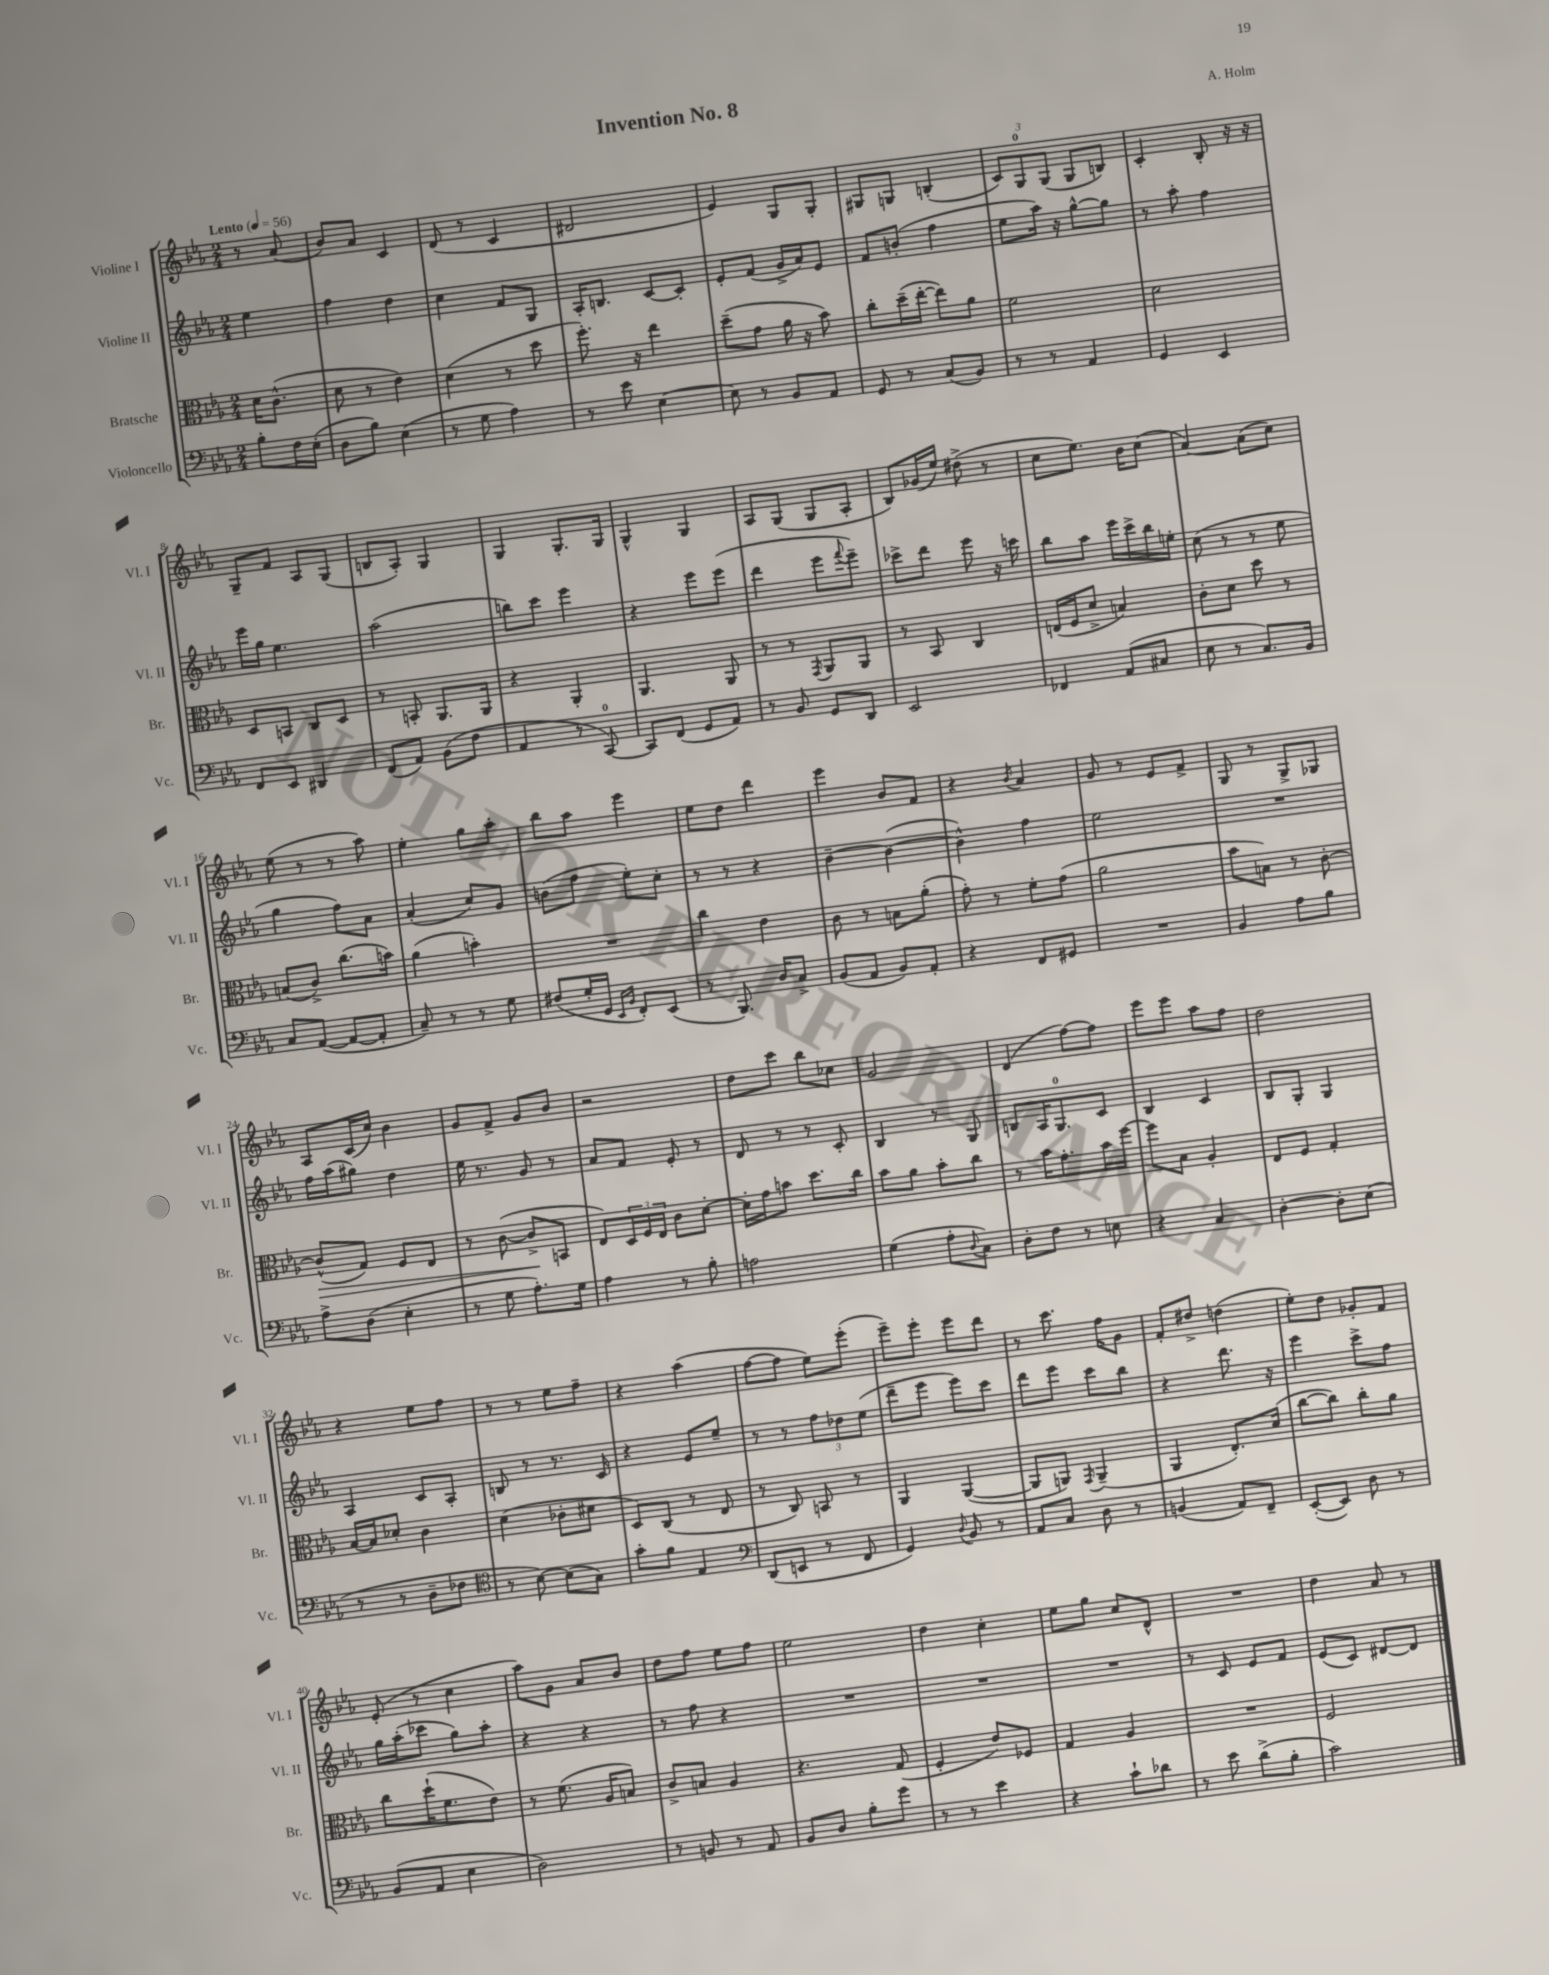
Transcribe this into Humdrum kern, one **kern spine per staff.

**kern	**kern	**dynam	**kern	**kern
*part4	*part3	*part3	*part2	*part1
*staff4	*staff3	*staff3	*staff2	*staff1
*I"Violoncello	*I"Bratsche	*	*I"Violine II	*I"Violine I
*I'Vc.	*I'Br.	*	*I'Vl. II	*I'Vl. I
*clefF4	*clefC3	*	*clefG2	*clefG2
*k[b-e-a-]	*k[b-e-a-]	*	*k[b-e-a-]	*k[b-e-a-]
*M2/4	*M2/4	*	*M2/4	*M2/4
*MM56	*MM56	*	*MM56	*MM56
=	=	=	=	=
!	!	!	!	!LO:TX:a:B:t=Lento
8B-'\L	16d\KL	.	4ee-\	8r
.	(8.c^^\J	.	.	.
16F\L	.	.	.	(8a-/
(16E-'\JJ	.	.	.	.
=1	=1	=1	=1	=1
8D\L	8d\	.	4ff\	8b-/L)
8B-\J)	8r	.	.	8a-/J
(4E-\	4e-\)	.	4dd\	4c/
=2	=2	=2	=2	=2
8r	(4d\	.	4cc\	(8d/
8G\	.	.	.	8r
4A-\)	8r	.	8f/L	4c/
.	8dd\	.	8G/J	.
=3	=3	=3	=3	=3
8r	8.ff'\)	.	16A-'/KL	2d#X/
.	.	.	8.Bn/J	.
8e-\	.	.	.	.
.	16r	.	.	.
[4E-\	4ee-\	.	[8c/L	.
.	.	.	8c'/J]	.
=4	=4	=4	=4	=4
8E-\]	(8dd~\L	.	8e-'/L	4e-/)
8r	8g\J	.	(8f/J	.
8BB-/L	16a-\	.	16g^/LL	8G/L
.	16r	.	16a-/J)	.
8AA-/J	8b-\)	.	8e-/J	8G'/J
=5	=5	=5	=5	=5
8GG/	8cc'\L	.	8f/L	8G#X/L
8r	(16dd~\L	.	(8bn'/J	8Gn/J
.	[16ee-'\JJ	.	.	.
(8C/L	8ee-\L])	.	4ff\	(4Bn'/
8BB-/J)	8a-\J	.	.	.
=6	=6	=6	=6	=6
8r	2f\	.	8ee-\L	12c/L)
.	.	.	.	12G/
8r	.	.	16aa-\Jk)	.
.	.	.	.	(12G/J
.	.	.	16r	.
4AA-/	.	.	[8gg^^\L	8G/L
.	.	.	8gg\J]	8Bn/J)
=7	=7	=7	=7	=7
4GG/	2d\	.	8r	4c'/
.	.	.	8aa-'\	.
4EE-/	.	.	4ff\	8B-'/
.	.	.	.	16r
.	.	.	.	16r
!!LO:LB:g=z
=8	=8	=8	=8	=8
8FF/L	8D/L	.	16eee-\LL	8G~/L
.	.	.	16gg\JJ	.
8EE-/J	8BBn/J	.	4.ee-\	8f/J
4DD#X/	8C/L	.	.	8A-/L
.	8D/J	.	.	(8G/J
=9	=9	=9	=9	=9
(8FF/L	8r	.	(2aa-\	8Bn/L
8AA-/J)	8BBn'/	.	.	8A-'/J)
(8BB-\L	8.AA-/L	.	.	4G/
8F\J	.	.	.	.
.	16AA-/Jk	.	.	.
=10	=10	=10	=10	=10
4AA-/	4r	.	8bbn\L)	4G/
.	.	.	8ccc\J	.
8r	4AA-'/	.	4eee-\	8.G'/L
[8CC/)	.	.	.	.
.	.	.	.	16G/Jk
=11	=11	=11	=11	=11
8CC/L]	4.AA-/	.	4r	4G^^/
(8FF/J	.	.	.	.
8GG/L	.	.	8eee-\L	4G/
8AA-/J)	8AA-/	.	(8eee-\J	.
=12	=12	=12	=12	=12
8r	8r	.	4ddd\	8A-/L
8BB-/	8r	.	.	(8G/J
.	8qGG/	.	.	.
8GG/L	8AA-/L	.	8eee-\L	8G/L
.	.	.	8qqfff/	.
8DD/J	8AA-/J	.	8eee-~\J)	8A-'/J
=13	=13	=13	=13	=13
2EE-/	8r	.	8ccc-X^\L	8B-/L)
.	8BB-/	.	8ddd\J	(16g-X/L
.	.	.	.	16ee-/JJ)
.	4C/	.	8eee-\	(8dd#X^\
.	.	.	16r	8r
.	.	.	16cccn\	.
=14	=14	=14	=14	=14
4FF-X/	(16En/LL	.	8bb-\L	8cc\L
.	16F/J	.	.	.
.	8d^/J	.	8aa-\J	8.ee-\J)
(8AA-/L	4Bn/)	.	16eee-\LL	.
.	.	.	16ccc^\	16b-\KL
8C#X/J	.	.	16bb-\	(8cc\J
.	.	.	16een'\JJ	.
=15	=15	=15	=15	=15
8E-\	8c'\L	.	(8cc\	[4a-/)
8r	8d\J	.	8r	.
8.C/L)	8dd\	.	8r	(8a-\L]
.	8r	.	8ee-\	8cc\J)
16BB-/Jk	.	.	.	.
!!LO:LB:g=z
=16	=16	=16	=16	=16
8C/L	(8Bn/L	.	4gg\	(8ee-\
([8AA-/J	8c^/J)	.	.	8r
8AA-/L_	(8.cc\L	.	8ff\L)	8r
8AA-'/J]	.	.	8a-\J	8aa-\)
.	16bn\Jk)	.	.	.
=17	=17	=17	=17	=17
8C~/)	(4a-\	.	(4a-'/	4ee-'\
8r	.	.	.	.
8r	4bn'\)	.	8cc/L)	8gg\L
8G\	.	.	8g/J	8aa-'\J
=18	=18	=18	=18	=18
(8F#X/L	2r	.	(8bn\L	8bb-\L
16G'/L	.	.	8ff\J	8aa-\J
16GG/JJ	.	.	.	.
16qqEE-/LL	.	.	.	.
16qqBB-/JJ	.	.	.	.
8FF'/L)	.	.	8ee-'\L)	4eee-\
(8EE-/J	.	.	8cc'\J	.
=19	=19	=19	=19	=19
8r	4cc\	.	8r	8ee-\L
8.BBB-/)	.	.	8r	8dd\J
.	4e-\	.	4r	4ddd\
16D/KL	.	.	.	.
8C^/J	.	.	.	.
=20	=20	=20	=20	=20
(8BB-/L	8c\	.	[4b-~\	4eee-\
8AA-/J	8r	.	.	.
8BB-/L)	8Bn\L	.	(4b-\_	8b-/L
8AA-'/J	(8a-'\J	.	.	8f/J
=21	=21	=21	=21	=21
4r	8g'\)	.	4b-^^\])	4r
.	8r	.	.	.
.	.	.	.	8qb-/
8FF/L	8f'\L	.	4ff\	4a-/
8GG#X/J	(8g\J	.	.	.
=22	=22	=22	=22	=22
2r	2a-\	.	2ee-\	8g/
.	.	.	.	8r
.	.	.	.	8e-/L
.	.	.	.	8f^/J
=23	=23	=23	=23	=23
4BB-/	8b-\L	.	2r	8G/
.	8Bn\J)	.	.	8r
8A-\L	8r	.	.	8G^/L
8B-\J	[8c'\	.	.	8G-X/J
!!LO:LB:g=z
=24	=24	=24	=24	=24
!	!	!LO:HP:b	!	!
8A-^\L	(8c^^/L]	>	16ff\LL	8A-/L
.	.	.	(16aa-\J	.
(8D\J	8G/J)	.	8gg#X\J)	(16c/L
.	.	.	.	16cc/JJ)
4E-'\	8F/L	.	4dd\	4b-\
.	8E-/J	.	.	.
=25	=25	=25	=25	=25
8r	8r	.	16ee-\	8g/L
.	.	.	8.r	.
8G\	([8c\	.	.	8f^/J
8.A-'\L)	8c^/L]	.	8g/	8g/L
.	8BBn/J	]	8r	8b-/J
16G\Jk	.	.	.	.
=26	=26	=26	=26	=26
4A-\	8E-/L)	.	8a-/L	2r
.	24D/L	.	8f/J	.
.	24F/	.	.	.
.	24E-/JJ	.	.	.
8r	8c\L	.	8e-'/	.
8B-'\	[8d'\J	.	8r	.
=27	=27	=27	=27	=27
2An\	16d'\LL]	.	8d/	8dd\L
.	16g\J	.	.	.
.	8bn\J	.	8r	8ccc\J
.	8.dd\L	.	8r	8bb-\L
.	.	.	8c'/	8cc-X\J
.	16cc\Jk	.	.	.
=28	=28	=28	=28	=28
(4G\	8b-\L	.	4B-/	2g/
.	8a-\J	.	.	.
8A-'\L	8b-'\L	.	8r	.
8qqD/	.	.	.	.
8C\J)	8cc\J	.	8G/	.
=29	=29	=29	=29	=29
8D'\L	8r	.	8Bn/L	(4d/
8F\J	16b-\KL	.	16A-/K	.
.	8.g'\	.	8.G/	.
8r	.	.	.	[8ff\L)
8En\	16b-\L	.	8c/J	8ff\J]
.	[16ff\JJ	.	.	.
=30	=30	=30	=30	=30
4r	8ff\L]	.	4B-/	8eee-\L
.	8B-\J	.	.	8eee-\J
4C/	4A-'/	.	4c/	8aa-\L
.	.	.	.	8ff\J
=31	=31	=31	=31	=31
[4D'\	8E-/L	.	8B-/L	2dd\
.	8F/J	.	8G'/J	.
8D'\L]	4G'/	.	4G/	.
(8E-\J	.	.	.	.
!!LO:LB:g=z
=32	=32	=32	=32	=32
8r	[16B-/LL	.	4A-/	4r
.	16B-/J]	.	.	.
8r	8d-X'/J	.	.	.
8D~\L	4c\	.	8c/L	8ee-\L
8F-X\J	.	.	8A-'/J	8ff\J
=33	=33	=33	=33	=33
*clefC4	*	*	*	*
8r	(4d\	.	8Bn/	8r
[8B-\)	.	.	8r	8r
(8B-\L]	8c-X'\L	.	8.r	8ee-\L
8G\J)	8d#X\J	.	.	8ff~\J
.	.	.	16c/	.
=34	=34	=34	=34	=34
8g'\L	8D/L)	.	4r	4r
8f\J	(8C/J	.	.	.
4E-/	8r	.	8e-/L	(4aa-\
.	8E-/	.	8ee-~/J	.
=35	=35	=35	=35	=35
*clefF4	*	*	*	*
(8DD/L	8r	.	8r	[8ff\L
8EEn/J	8C/)	.	8r	8ff\J]
8r	8BBn/	.	12ff\L	8ee-\L)
.	.	.	12dd-X\	.
8FF/	8r	.	.	(8eee-'\J
.	.	.	(12ee-\J	.
=36	=36	=36	=36	=36
4GG/)	4AA-/	.	8ddd~\L	8eee-~\L)
.	.	.	8eee-\J	8eee-'\J
8qqD/	.	.	.	.
8BB-/	([4AA-/	.	8eee-\L)	8eee-\L
8r	.	.	8ccc\J	8ddd\J
=37	=37	=37	=37	=37
8AA-/L	8AA-/L]	.	8ddd\L	8r
8C/J	8AAn/J)	.	8eee-\J	8.ccc\
.	8qGG/	.	.	.
8D\	(4AA~/	.	8ccc\L	.
.	.	.	.	16ff\KL
8r	.	.	8bb-\J	8g\J
=38	=38	=38	=38	=38
(4BBn/	4AA-/	.	4r	8f'/L
.	.	.	.	8dd#X^/J
8AA-/L)	8.E-'/L)	.	8.ddd\	(4ddn\
8FF~/J	.	.	.	.
.	(16d/Jk	.	16r	.
=39	=39	=39	=39	=39
([8EE-'/L	[8cc\L	.	4eee-\	8ee-'\L)
8EE-/J])	8cc\J])	.	.	8dd\J
8D\	8cc'\L	.	8ccc^\L	8g-X'/L
8r	8a-\J	.	8ff\J	8f/J
!!LO:LB:g=z
=40	=40	=40	=40	=40
(8BB-/L	8cc\L	.	16gg\LL	(8e-'/
.	.	.	(16aa-'\J	.
8AA-/J	(16dd`\K	.	8ccc-X\J	8r
.	8.f\	.	.	.
4E-\	.	.	8gg\L)	4cc\
.	8e-\J)	.	8aa-'\J	.
=41	=41	=41	=41	=41
2D\)	8r	.	4r	8aa-\L)
.	(8.f\	.	.	8g\J
.	.	.	4r	8a-/L
.	16A-/KL	.	.	.
.	8Bn/J)	.	.	8b-/J
=42	=42	=42	=42	=42
8r	8c^/L	.	8r	8dd\L
8BBn/	8Bn/J	.	8ff\	8ff\J
8r	4A-/	.	4r	8ee-\L
8AA-/	.	.	.	8ff\J
=43	=43	=43	=43	=43
8BB-/L	4.r	.	2r	2ee-\
8D/J	.	.	.	.
8B-'\L	.	.	.	.
8g\J	(8G/	.	.	.
=44	=44	=44	=44	=44
8r	4F'/	.	2r	4dd\
8r	.	.	.	.
4e-\	8e-/L)	.	.	4cc'\
.	8F-X/J	.	.	.
=45	=45	=45	=45	=45
4r	4G/	.	2r	8ee-\L
.	.	.	.	8gg\J
8c`\L	4A-/	.	.	8cc/L
8d-X\J	.	.	.	8d^^/J
=46	=46	=46	=46	=46
8r	2r	.	8r	2r
8e-\	.	.	8c/	.
(8d^\L	.	.	8e-/L	.
8B-'\J	.	.	8f/J	.
=47	=47	=47	=47	=47
2c\)	2F/	.	(8e-/L	4dd\
.	.	.	8c/J)	.
.	.	.	[8d#X/L	8a-/
.	.	.	8d#/J]	8r
==	==	==	==	==
*-	*-	*-	*-	*-
